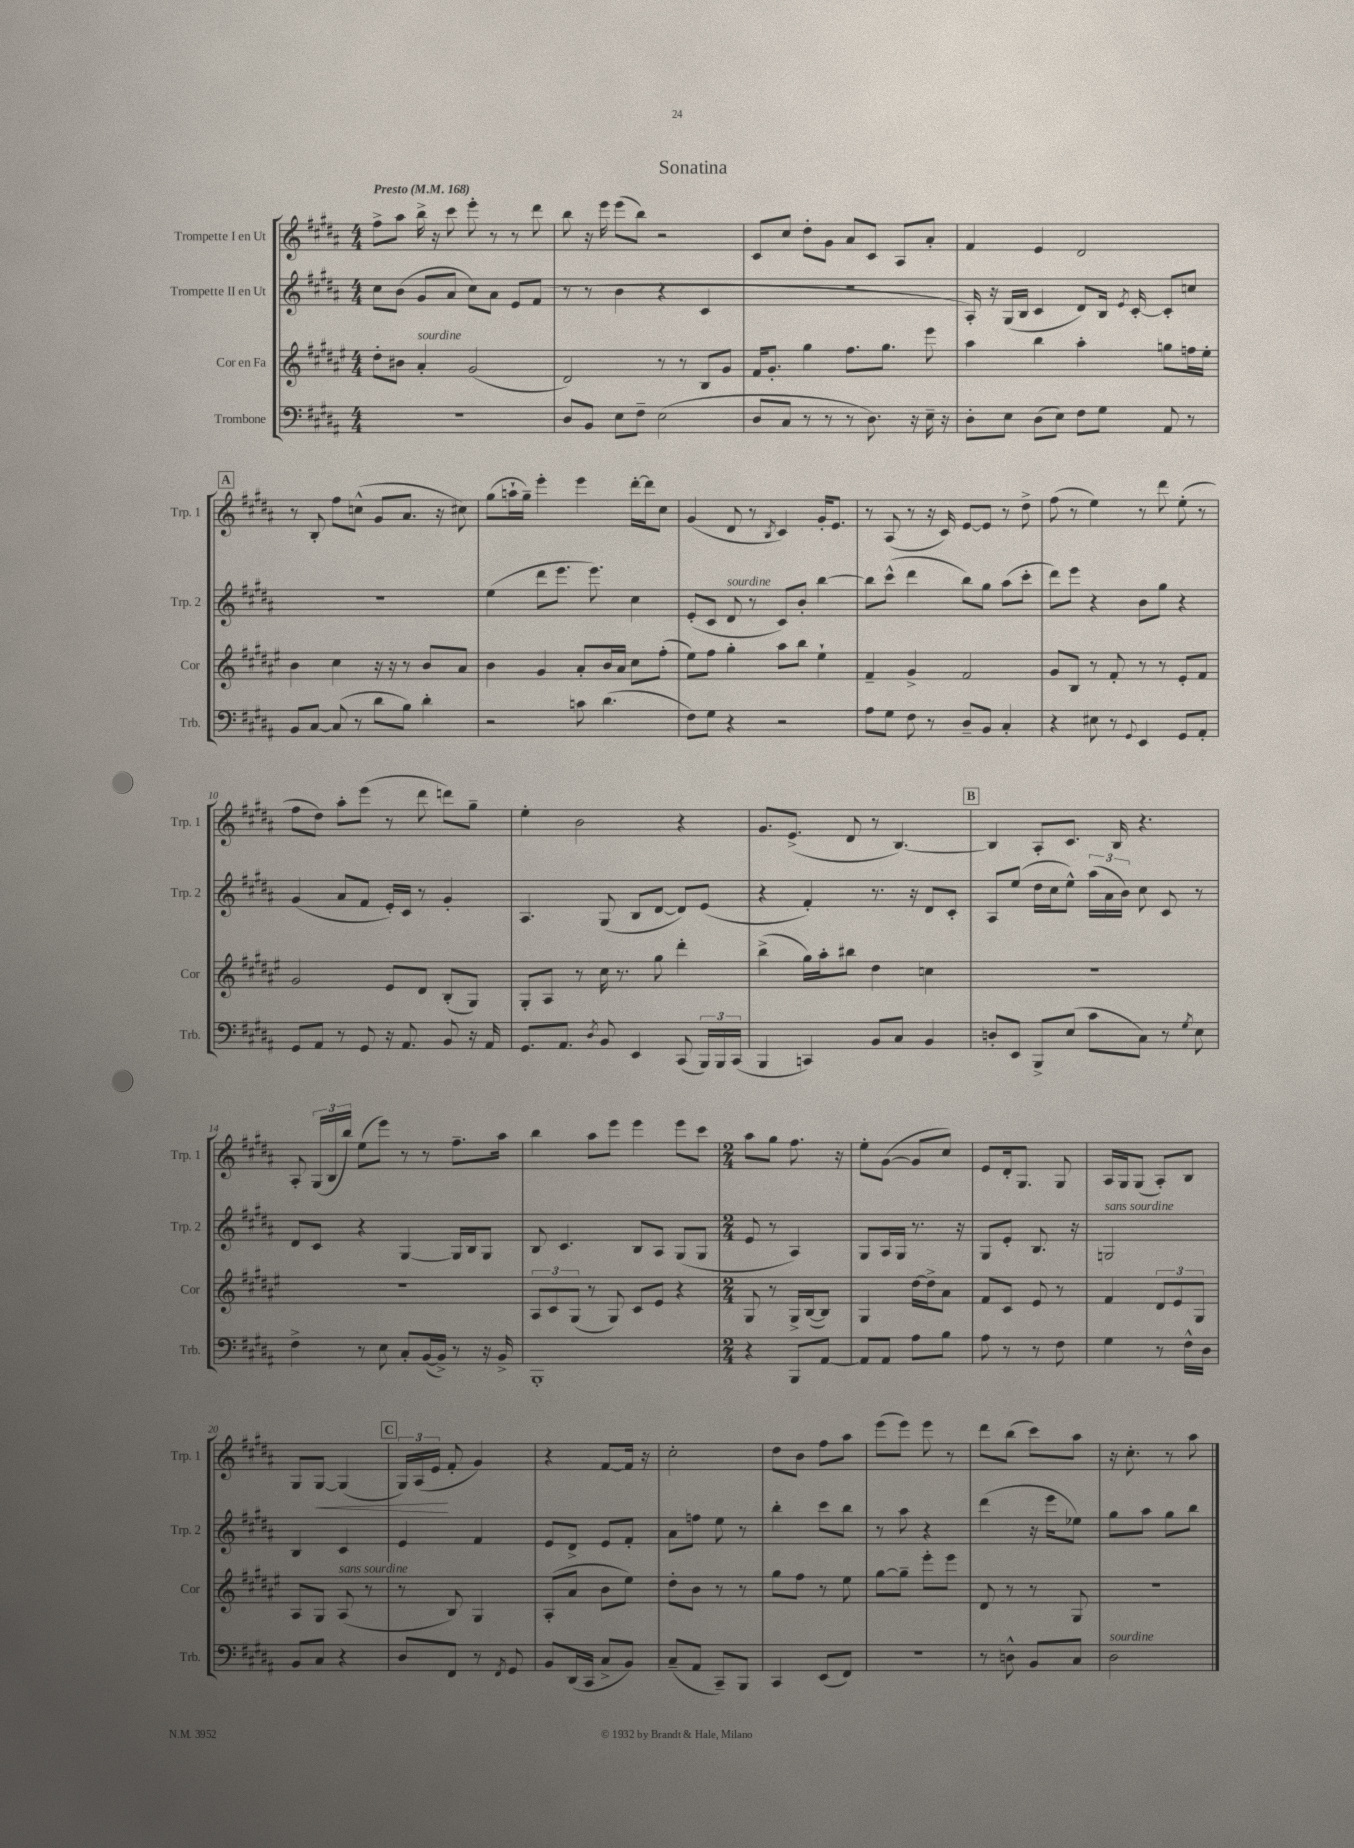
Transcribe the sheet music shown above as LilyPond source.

\header { title = "Sonatina" }
<<
\new StaffGroup <<
\new Staff = "s0" \with { instrumentName = "Trompette I en Ut" shortInstrumentName = "Trp. 1" } {
    \clef treble \key b \major \numericTimeSignature \time 4/4 \tempo "Presto" 4 = 168
    \autoBeamOff fis''8[-> ais''8] b''16-> r16 cis'''8 e'''8-. r8 r8 dis'''8 |
    b''8 r16 e'''16 e'''8[( b''8]) r2 |
    cis'8[ cis''8] dis''8[-. gis'8] ais'8[ cis'8] ais8[ ais'8]-. |
    fis'4 e'4 dis'2 |
    \mark \markup { \box "A" } r8 b8-. fis''8[ c''8]-^( gis'8[ ais'8.] r16 cis''8) |
    gis''8[( a''16-! gis''16]--) e'''4-. e'''4 dis'''16[~-. dis'''16 cis''8] |
    gis'4( dis'8 r8 \acciaccatura { b8 } cis'4) gis'16[-. e'8.] |
    r8 ais8( r8 r16 cis'16) e'8[~ e'8] r8 dis''8-> |
    fis''8( r8 e''4) r8 dis'''8 e''8-.( r8 |
    fis''8[ dis''8]) ais''8[-. e'''8]( r8 dis'''8 d'''8[) gis''8]-- |
    e''4-. b'2 r4 |
    gis'8.[ e'8.]->( dis'8 r8 b4.~) |
    \mark \markup { \box "B" } b4 ais8[-. cis'8.] b16 r4. |
    ais8-. \tuplet 3/2 { gis16[( b16 b''16]) } e''8[( e'''8]) r8 r8 fis''8.[-- ais''16] |
    b''4 ais''8[ e'''8] e'''4 e'''8[ cis'''8] |
    \numericTimeSignature \time 2/4 ais''8[ gis''8] fis''8. r16 |
    e''8[-. gis'8]~( gis'8[ cis''8]) |
    e'8[ dis'16-. gis8.] gis8 |
    ais16[ gis16 gis8]( ais8[-.) b8] |
    gis8[ gis8]~\< gis4( |
    \mark \markup { \box "C" } \tuplet 3/2 { gis16[) ais16( e'16]\! } fis'8-. gis'4) |
    r4 fis'8[~ fis'16] r16 |
    cis''2-. |
    dis''8[ b'8] fis''8[ ais''8] |
    e'''8[( e'''8]) e'''8 r8 |
    dis'''8[ b''8]( cis'''8[) ais''8] |
    r16 cis''8.-. r8 ais''8 \bar "|." |
}
\new Staff = "s1" \with { instrumentName = "Trompette II en Ut" shortInstrumentName = "Trp. 2" } {
    \clef treble \key b \major \numericTimeSignature \time 4/4
    \autoBeamOff cis''8[ b'8]( gis'8[ ais'8] cis''8[) ais'8] e'8[ fis'8]( |
    r8 r8 b'4 r4 cis'4 |
    R1 |
    ais16-.) r16 gis16[( b16] cis'4 dis'8[) b16] \acciaccatura { e'8 } cis'16~-. cis'8[-. c''8] |
    \mark \markup { \box "A" } R1 |
    e''4( dis'''8[ e'''8.] e'''8.) cis''4 |
    e'8[-.( cis'8] dis'8^\markup { \italic "sourdine" } r8 cis'8[) b'8]-. b''4~ |
    b''8[ cis'''8]-^( dis'''4 b''8[) gis''8] ais''8[( cis'''8]-. |
    dis'''8[) e'''8] r4 b'8[ gis''8] r4 |
    gis'4( ais'8[ fis'8] e'16[-.) cis'16] r8 gis'4-. |
    ais4. gis8( b8[ dis'8]~ dis'8[) e'8]( |
    r4 fis'4-.) r8. r16 dis'8[ cis'8]-. |
    \mark \markup { \box "B" } ais8[ e''8]( dis''16[ cis''16 e''8]-^) \tuplet 3/2 { ais''16[( ais'16 b'16]) } cis''8 cis'8 r8 |
    dis'8[ cis'8] r4 gis4~ gis16[ b16 gis8] |
    b8 cis'4. b8[ ais8] gis8[( gis8] |
    \numericTimeSignature \time 2/4 e'8 r8 ais4) |
    gis8[ ais16 gis16] r8. r16 |
    gis8[ e'8]-. b8. r16 |
    g2^\markup { \italic "sans sourdine" } |
    b4 cis'4 |
    \mark \markup { \box "C" } e'4 fis'4 |
    e'8[ dis'8]-> e'8[ fis'8]-. |
    ais'8[ f''8] e''8 r8 |
    b''4-. cis'''8[ b''8] |
    r8 ais''8 r4 |
    dis'''4( r16 e'''16[ ees''8]) |
    gis''8[ ais''8] gis''8[ b''8] \bar "|." |
}
\new Staff = "s2" \with { instrumentName = "Cor en Fa" shortInstrumentName = "Cor" } {
    \clef treble \key fis \major \numericTimeSignature \time 4/4
    \autoBeamOff dis''8[-. bis'8] ais'4-.^\markup { \italic "sourdine" } gis'2( |
    dis'2) r8 r8 b8[ gis'8] |
    fis'16[ gis'8.]-. gis''4 fis''8.[ gis''8.] eis'''8 |
    ais''4 b''4 ais''4-. g''8[ f''16 eis''16]-. |
    \mark \markup { \box "A" } b'4 cis''4 r16 r16 r8 b'8[ ais'8] |
    b'4 gis'4 ais'8[-. b'16 ais'16] cis''8[ fis''8]-.( |
    eis''8[) fis''8] gis''4-. ais''8[ b''8] eis''4-! |
    fis'4-- gis'4-> fis'2 |
    gis'8[ b8] r8 fis'8-. r8 r8 eis'8[-. fis'8] |
    gis'2 eis'8[ dis'8] b8[-.( gis8]) |
    gis8[-. ais8] r8 cis''16 r8. gis''8 dis'''4-. |
    b''4->( gis''16[) ais''16-. bis''8] dis''4 c''4 |
    \mark \markup { \box "B" } R1 |
    R1 |
    \tuplet 3/2 { ais8[ cis'8 gis8]( } r8 gis8) cis'8[ eis'8] r4 |
    \numericTimeSignature \time 2/4 gis8 r8 gis16[-> b16~( b8]) |
    gis4 dis''16[~ dis''16-> ais'8] |
    fis'8[ cis'8] eis'8 r8 |
    fis'4 \tuplet 3/2 { dis'8[ eis'8 gis8] } |
    ais8[ gis8] ais8^\markup { \italic "sans sourdine" }( r8 |
    \mark \markup { \box "C" } r8 b8) gis4 |
    ais8[-.( ais'8] b'8[ eis''8]) |
    dis''8[-. b'8] r8 r8 |
    gis''8[ fis''8] r8 eis''8 |
    gis''8[~ gis''8]-- eis'''8[-. eis'''8] |
    dis'8 r8 r8 gis8 |
    R2 \bar "|." |
}
\new Staff = "s3" \with { instrumentName = "Trombone" shortInstrumentName = "Trb." } {
    \clef bass \key b \major \numericTimeSignature \time 4/4
    \autoBeamOff R1 |
    dis8[ b,8] e8[ fis8]-- e2( |
    dis8[ cis8] r8 r8 r8 dis8.) r16 e16-- r16 |
    dis8[-. e8] dis8[( e8]) fis8[ gis8] ais,8 r8 |
    \mark \markup { \box "A" } b,8[ cis8]~ cis8( r8 dis'8[ b8]) dis'4-. |
    r2 c'8 dis'4.( |
    fis8[) gis8] r4 r2 |
    ais8[ gis8] fis8 r8 dis8[-- b,8] cis4-. |
    r4 eis8 r8 \appoggiatura { gis,8 } e,4 gis,8[ ais,8]-. |
    gis,8[ ais,8] r8 gis,8 r16 ais,8. b,8 r16 ais,16 |
    gis,8.[ ais,8.] \acciaccatura { dis8 } b,8 e,4 cis,8( \tuplet 3/2 { b,,16[) b,,16 cis,16]( } |
    b,,4 c,4) b,8[ cis8] b,4 |
    \mark \markup { \box "B" } d8[-. e,8] b,,8[-> e8]( cis'8[ cis8]) r8 \acciaccatura { gis8 } e8 |
    fis4-> r8 e8 cis8[-. b,16~( b,16]->) r8 r16 b,16-> |
    b,,1-. |
    \numericTimeSignature \time 2/4 r4 b,,8[ ais,8]~ |
    ais,8[ ais,8] ais8[ b8] |
    ais8 r8 r8 fis8 |
    gis4 r8 fis16[-^ dis16] |
    b,8[ cis8] r4 |
    \mark \markup { \box "C" } dis8[ fis,8] r8 \acciaccatura { fis,8 } gis,8 |
    b,8[ dis,16( cis,16] cis8[-> b,8]) |
    cis8[--( ais,8] cis,8[--) b,,8] |
    cis,4 e,8[( fis,8]) |
    R2 |
    r8 d8-^ b,8[ cis8] |
    dis2^\markup { \italic "sourdine" } \bar "|." |
}
>>
>>
